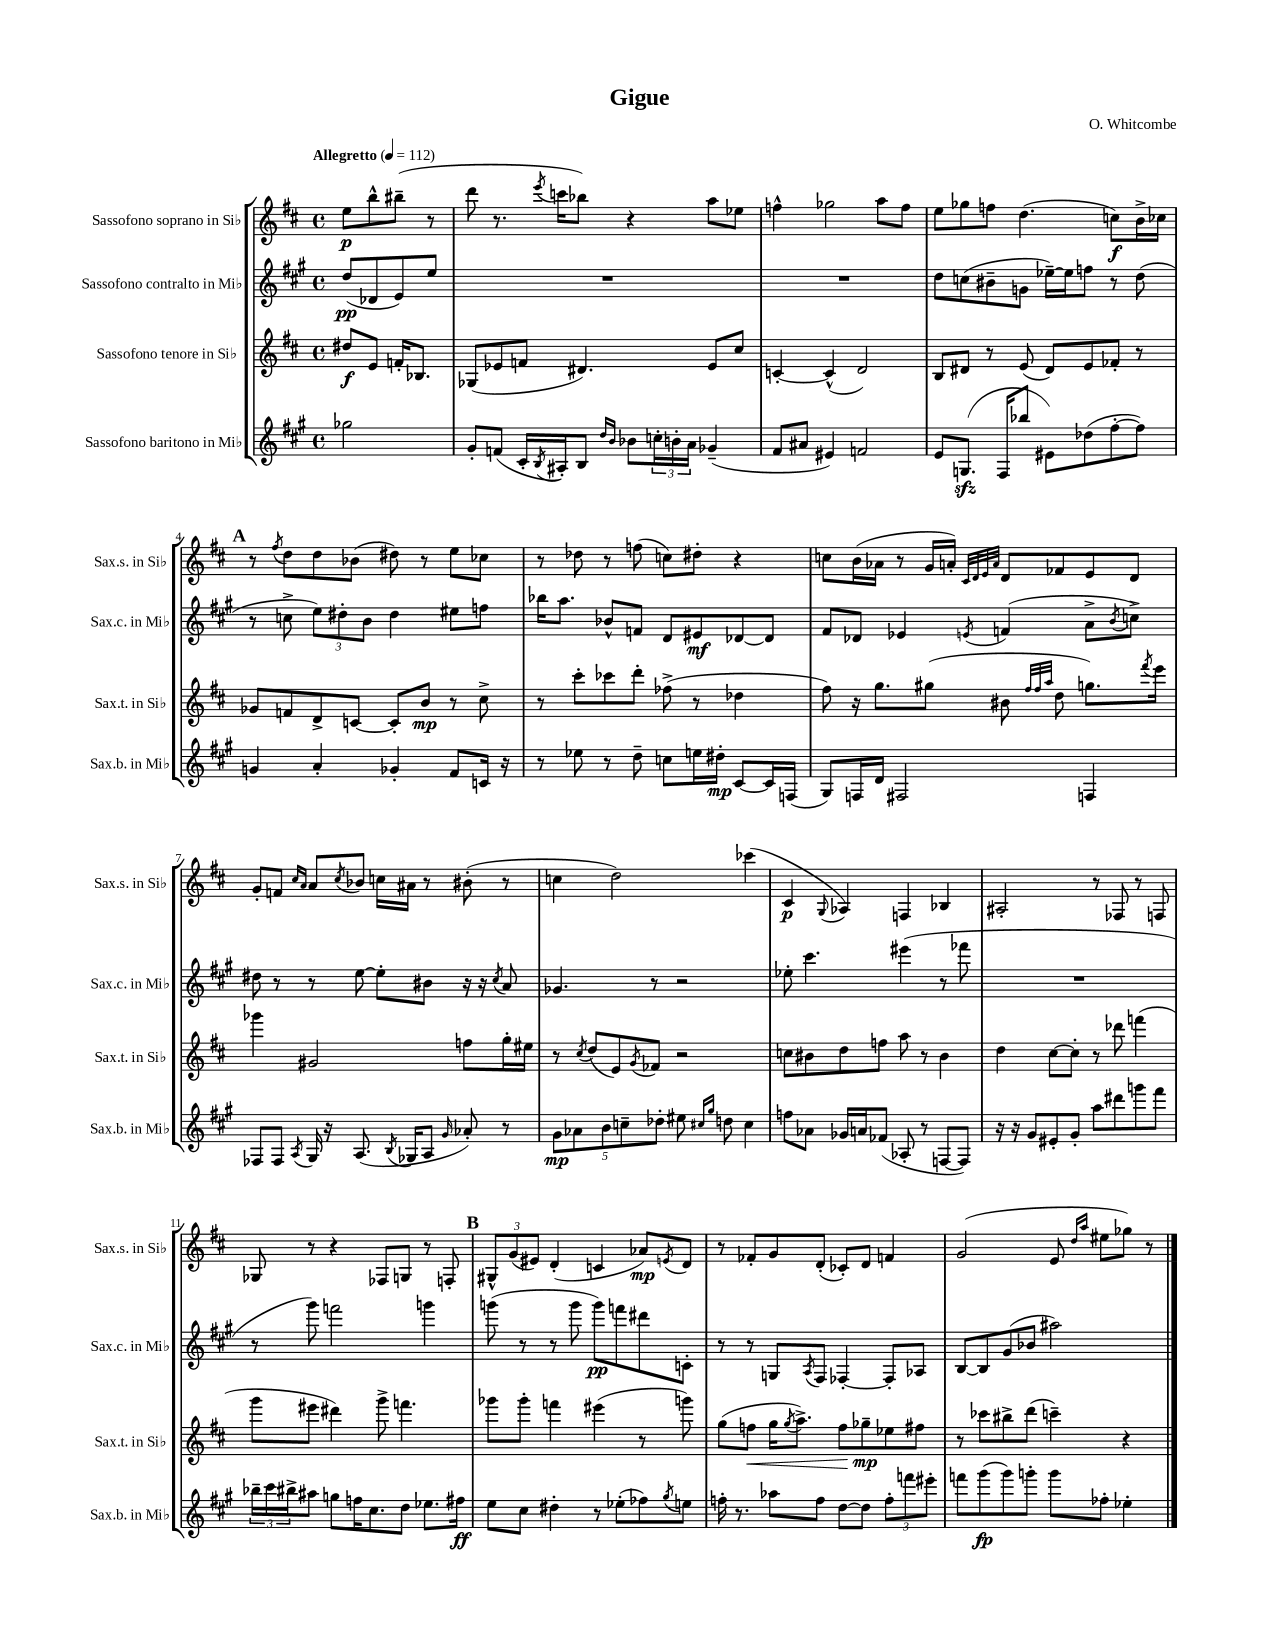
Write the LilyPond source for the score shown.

\header { title = "Gigue" composer = "O. Whitcombe" }
<<
\new StaffGroup <<
\new Staff = "s0" \with { instrumentName = "Sassofono soprano in Sib" shortInstrumentName = "Sax.s. in Sib" } {
    \clef treble \key d \major \defaultTimeSignature \time 4/4 \partial 2 \tempo "Allegretto" 4 = 112
    e''8\p b''8-^ bis''8--( r8 |
    d'''8 r8. \acciaccatura { e'''8 } c'''16 bes''8) r4 a''8 ees''8 |
    f''4-^ ges''2 a''8 f''8 |
    e''8 ges''8 f''8 d''4.( c''8\f) b'16-> ces''16 |
    \mark \markup { \bold "A" } r8 \acciaccatura { fis''8 } d''8 d''8 bes'8( dis''8) r8 e''8 ces''8 |
    r8 des''8 r8 f''8( c''8) dis''8-. r4 |
    c''8 b'16( aes'16 r8 g'16 a'16-.) \grace { cis'32 d'32 e'32 a'32 } d'8 fes'8 e'8 d'8 |
    g'8-. f'8 \grace { cis''16 a'16 } a'8 \acciaccatura { cis''8 } bes'8 c''16 ais'16 r8 bis'8-.( r8 |
    c''4 d''2) ces'''4( |
    cis'4\p \appoggiatura { g8 } aes4) f4 bes4 |
    ais2-. r8 fes8 r8 f8 |
    ges8 r8 r4 fes8 g8 r8 f8-. |
    \mark \markup { \bold "B" } \tuplet 3/2 { gis8-^ g'8( eis'8) } d'4-.( c'4 aes'8\mp) \acciaccatura { e'8 } d'8 |
    r8 fes'8-. g'8 d'8-.( ces'8-.) d'8 f'4 |
    g'2( e'8 \grace { d''16 a''16 } eis''8 ges''8) r8 \bar "|." |
}
\new Staff = "s1" \with { instrumentName = "Sassofono contralto in Mib" shortInstrumentName = "Sax.c. in Mib" } {
    \clef treble \key a \major \defaultTimeSignature \time 4/4 \partial 2
    d''8\pp( des'8 e'8) e''8 |
    R1 |
    R1 |
    d''8 c''8( bis'8-- g'8 ees''16~--) ees''16 f''8 r8 d''8( |
    \mark \markup { \bold "A" } r8 c''8-> \tuplet 3/2 { e''8) dis''8-. b'8 } dis''4 eis''8 f''8 |
    bes''16 a''8. bes'8-^ f'8 d'8 eis'8\mf des'8~ des'8 |
    fis'8 des'8 ees'4 \acciaccatura { e'8 } f'4( a'8-> \acciaccatura { b'8 } c''8->) |
    dis''8 r8 r8 e''8~ e''8-. bis'8 r16 r16 \acciaccatura { cis''8 } a'8 |
    ges'4. r8 r2 |
    ees''8-. cis'''4. eis'''4( r8 fes'''8 |
    R1 |
    r8 gis'''8) f'''2 g'''4 |
    \mark \markup { \bold "B" } g'''8( r8 r8 g'''8 g'''8\pp) f'''8 dis'''8 c'8-. |
    r8 r8 g8 \acciaccatura { a8 } fis8 fes4~-. fes8-. aes8 |
    b8~ b8 gis'8( bes'8 ais''2) \bar "|." |
}
\new Staff = "s2" \with { instrumentName = "Sassofono tenore in Sib" shortInstrumentName = "Sax.t. in Sib" } {
    \clef treble \key d \major \defaultTimeSignature \time 4/4 \partial 2
    dis''8\f e'8 f'16-. bes8. |
    ges8( ees'8 f'8 dis'4.) ees'8 cis''8 |
    c'4~-. c'4-^( d'2) |
    b8 dis'8 r8 e'8( dis'8) e'8 fes'8-. r8 |
    \mark \markup { \bold "A" } ges'8 f'8 d'8-> c'8~ c'8-. b'8\mp r8 cis''8-> |
    r8 cis'''8-. ces'''8 d'''8-. fes''8->( r8 des''4 |
    fis''8) r16 g''8. gis''8( bis'8 \grace { fis''32 fis''32 a''32 } d''8 g''8.) \acciaccatura { fis'''8 } e'''16 |
    ges'''4 gis'2 f''8 g''16-. eis''16 |
    r8 \acciaccatura { cis''8 } d''8( e'8) \acciaccatura { g'8 } fes'8 r2 |
    c''8 bis'8 d''8 f''8 a''8 r8 bis'4 |
    d''4 cis''8~ cis''8-. r8 des'''8 f'''4( |
    g'''8 eis'''8 dis'''4) g'''8-> f'''4. |
    \mark \markup { \bold "B" } ges'''8 ges'''8-. f'''4 eis'''4( r8 g'''8) |
    g''8( f''8\< g''16 \acciaccatura { g''8 } a''8.->) f''8\! ges''8--\mp ees''8 fis''8 |
    r8 ces'''8 bis''8-> d'''8( c'''4--) r4 \bar "|." |
}
\new Staff = "s3" \with { instrumentName = "Sassofono baritono in Mib" shortInstrumentName = "Sax.b. in Mib" } {
    \clef treble \key a \major \defaultTimeSignature \time 4/4 \partial 2
    ges''2 |
    gis'8-. f'8( cis'16-. \acciaccatura { b8 } ais16-.) b8 \grace { d''16 b'16 } bes'8 \tuplet 3/2 { c''16-. b'16-. a'16 } ges'4--( |
    fis'8 ais'8 eis'4) f'2 |
    e'8 g8.\sfz( fis16 bes''8 eis'8) des''8( fis''8~-. fis''8) |
    \mark \markup { \bold "A" } g'4 a'4-. ges'4-. fis'8 c'16 r16 |
    r8 ees''8 r8 d''8-- c''8 e''16 dis''16-.\mp cis'8~ cis'16 f16( |
    gis8) f16 d'16 fis2 f4 |
    fes8 fes8 \acciaccatura { a8 } gis16 r16 a8.( \acciaccatura { b8 } ges16 a8 \grace { gis'16 } aes'8-.) r8 |
    \tuplet 5/4 { gis'8\mp aes'8 b'8 c''8-- des''8-. } eis''8 \grace { cis''16 gis''16 } d''8 cis''4 |
    f''8 aes'8 ges'16 a'16 fes'8( aes8-. r8 f8~ f8) |
    r16 r16 gis'8 eis'8-. gis'8-. a''8 dis'''8 g'''8 fis'''8 |
    \tuplet 3/2 { bes''16-- cis'''16 bis''16-> } ais''8 g''8 f''16 cis''8. d''8 ees''8. fis''16\ff |
    \mark \markup { \bold "B" } e''8 cis''8 dis''4-. r8 ees''8-.( fes''8) \acciaccatura { gis''8 } e''8 |
    f''16-. r8. aes''8 f''8 d''8~ d''8 \tuplet 3/2 { f''8-. f'''8 eis'''8-. } |
    f'''8 gis'''8\fp( gis'''8) g'''8-. g'''8 fes''8-. ees''4-. \bar "|." |
}
>>
>>
